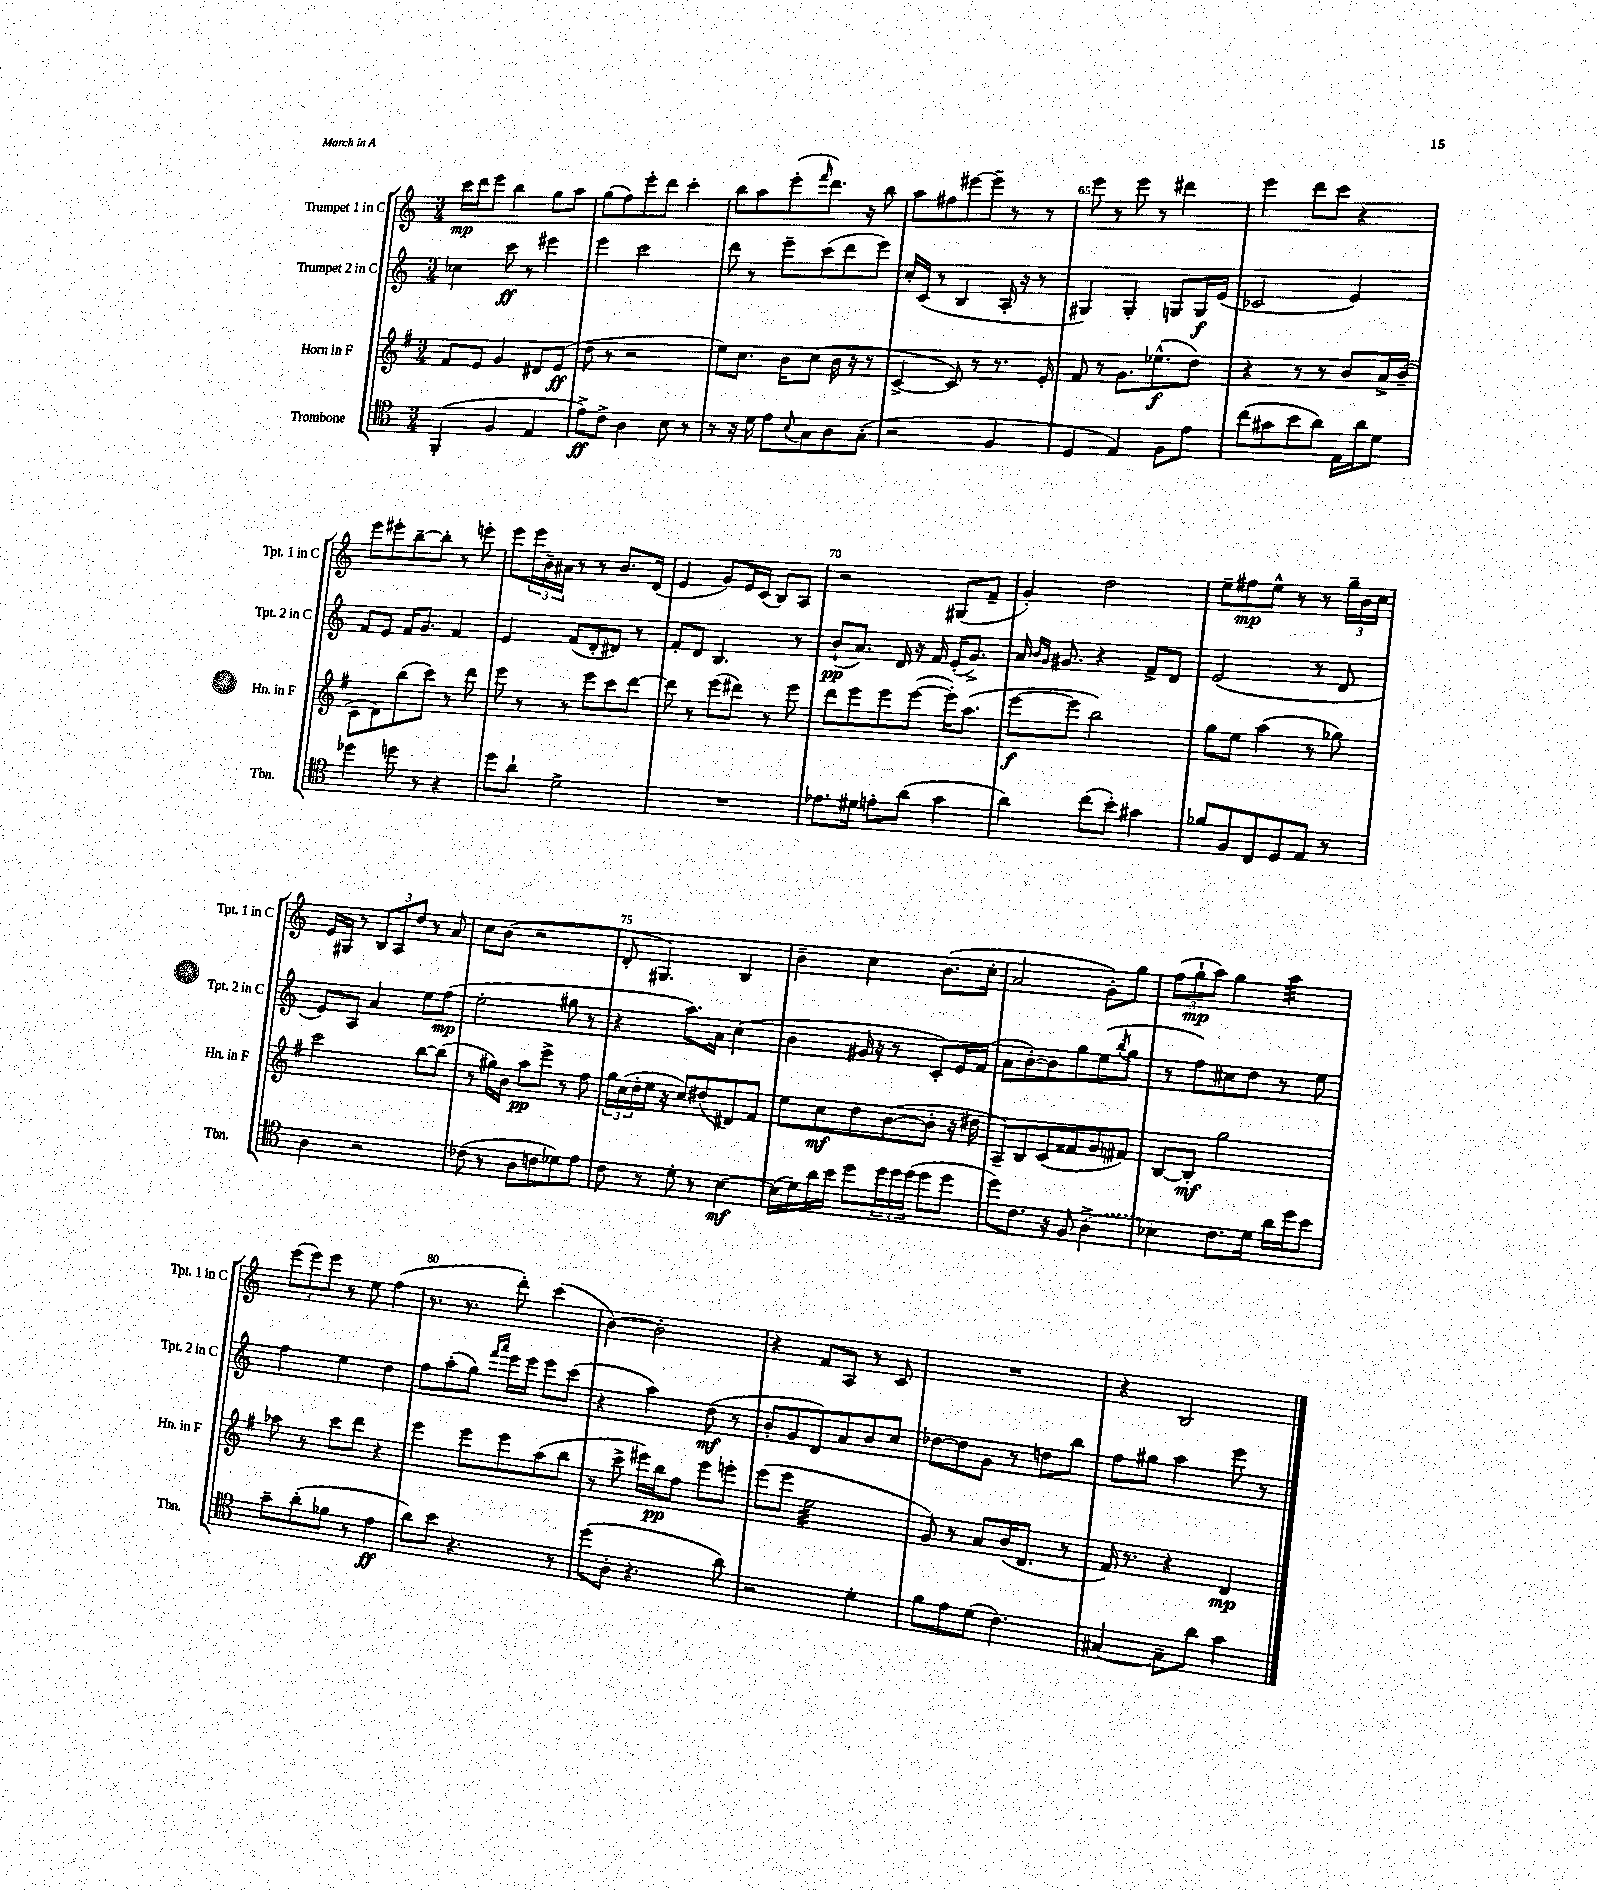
<<
\new StaffGroup <<
\new Staff = "s0" \with { instrumentName = "Trumpet 1 in C" shortInstrumentName = "Tpt. 1 in C" } {
    \clef treble \key c \major \numericTimeSignature \time 3/4
    c'''16\mp d'''16 e'''8 b''4 g''8 a''8 |
    g''8( f''8) e'''8-. d'''8 c'''4-. |
    b''8 a''8 e'''8-.( \grace { f'''16 } d'''8.) r16 b''8 |
    a''8 fis''8 eis'''8~ eis'''8-- r8 r8 |
    e'''8 r8 e'''8 r8 dis'''4 |
    e'''4 d'''8 c'''8 r4 |
    e'''8 eis'''8-. b''8~-- b''8-. r8 e'''8-. |
    e'''8 \tuplet 3/2 { e'''16 b'16-- ais'16 } r8 r8 b'8. d'16( |
    e'4 g'8) e'16 c'16( b8) a8 |
    r2 gis8( f'8-- |
    g'4-.) d''2 |
    e''8-- fis''8\mp e''8-^ r8 r8 \tuplet 3/2 { g''16-- b'16 c''16 } |
    e'16 gis16 r8 \tuplet 3/2 { b8 a8 d''8 } r8 a'8 |
    c''8 b'8( r2 |
    d'8-. gis4.) b4 |
    b'4-- c''4 b'8.( c''16-. |
    a'2 g'8-.) g''8 |
    \tuplet 3/2 { f''8( g''8-!\mp a''8) } g''4 a''4:32 |
    \tuplet 3/2 { e'''8( e'''8) e'''8 } r8 e''8 f''4( |
    r8. r8. d'''8-.) c'''4( |
    b'4~) b'2-. |
    r4 f'8 a8 r8 c'8 |
    R2. |
    r4 b2 \bar "|." |
}
\new Staff = "s1" \with { instrumentName = "Trumpet 2 in C" shortInstrumentName = "Tpt. 2 in C" } {
    \clef treble \key c \major \numericTimeSignature \time 3/4
    ces''4 c'''8\ff r8 eis'''4 |
    e'''4 c'''2 |
    d'''8 r8 e'''8-- c'''8( d'''8 e'''8) |
    c''16-. c'16( r8 b4 a16-. r16 r8 |
    gis4) gis4-. g8 g16\f e'16( |
    ces'2 e'4) |
    f'8 e'8 f'16 g'8. f'4 |
    e'4 f'8( d'8-. dis'8) r8 |
    f'8-. d'8 b4. r8 |
    b'8-!\pp( a'8.) d'16 r16 f'16 e'16-.( g'8.->) |
    a'16 \grace { b'16 g'16 } gis'8. r4 f'8-> d'8 |
    e'2( r8 d'8 |
    e'8) a8 a'4 e''8 f''8\mp( |
    e''2-. gis''8 r8 |
    r4 a''8.) a'16 c''4( |
    b'4 gis'16 r16 r8 c'8-.) e'16 f'16( |
    a'8 b'8~-.) b'8 g''8 e''8( \acciaccatura { b''8 } g''8 |
    r8 f''8) cis''8 d''8 r8 e''8 |
    f''4 e''4 d''4 |
    f''8 a''8-.( g''8) \grace { f'''16 a'''16 } e'''16 e'''16 e'''8 c'''8( |
    r4 a''4) d''8\mf( r8 |
    b'8-. g'8 d'8) a'8 b'8 c''8 |
    des''8~ des''8 g'8 r8 d''8 b''8 |
    f''8 gis''8 a''4 e'''8 r8 \bar "|." |
}
\new Staff = "s2" \with { instrumentName = "Horn in F" shortInstrumentName = "Hn. in F" } {
    \clef treble \key g \major \numericTimeSignature \time 3/4
    fis'8 e'8 g'4 dis'8 e'8\ff( |
    d''8 r8 r2 |
    e''8) c''8. b'16 c''8( b'16 r16 r8 |
    c'4~-> c'8) r8 r8. e'16-. |
    fis'8 r8 g'8. ees''8.-^\f( d''8) |
    r4 r8 r8 b'8 a'16-> b'16--( |
    c'8 d'8) b''8( c'''8) r8 d'''8 |
    e'''8 r8 r8 e'''8 c'''8 d'''8~ |
    d'''8 r8 e'''8( dis'''8) r8 e'''8 |
    d'''8 e'''8 e'''8 e'''8~( e'''16-.) a''8.( |
    e'''8~\f e'''8 b''2) |
    g''8 e''8 a''4( r8 ges''8) |
    c'''2 b''8~ b''8( |
    r8 gis''16) b'16 a''8\pp e'''8-> r8 fis''8 |
    \tuplet 3/2 { g''16 c''16( d''16-. } e''16 r16 c''8) dis''8( dis'8) fis'8 |
    e''8 c''8\mf d''8 b'8~( b'8-. r16 dis''16 |
    a8--) b8 c'8( fisis'8 g'8 fis'8) |
    b8~ b8-.\mf g''2 |
    aes''8 r8 c'''8 d'''8 r4 |
    e'''4 e'''8 e'''8 a''8( b''8 |
    r8 c'''8-> eis'''16) b''16\pp fis''8 eis'''8 e'''8-. |
    e'''8( e'''8 e''2:32 |
    g'8) r8 a'8 b'16( d'8. r8 |
    fis'16) r8. r4 d'4\mp \bar "|." |
}
\new Staff = "s3" \with { instrumentName = "Trombone" shortInstrumentName = "Tbn." } {
    \clef tenor \key c \major \numericTimeSignature \time 3/4
    f,4-.( f4 e4 |
    e'8->\ff) c'8-> a4 b8 r8 |
    r8 r16 d'16 e'8 \appoggiatura { b8 } g8 a8 g8-.( |
    r2 f4 |
    d4 e4) f8 e'8 |
    c''8( gis'8 b'8 a'8) e16 a'16 d'8 |
    des''4 d''8 r8 r4 |
    d''8 a'8-! d'2-> |
    R2. |
    ees'8. dis'16 e'8-. a'8( g'4 |
    a'4) c''8( b'8-.) gis'4 |
    fes'8 f8 c8 d8 e8 r8 |
    a4 r2 |
    ces'8( r8 a8 c'8 des'8) e'8 |
    c'8 r8 d'8-. r8 b4~\mf |
    b16( d'16) a'16 b'16 d''8 \tuplet 3/2 { d''16 d''16 d''16( } d''8 d''8 |
    d''8) c'8. r16 f8 \once \slurDashed a4->( |
    bes4) c'8. d'16 a'16 d''16 b'8 |
    g'8-- a'8-.( fes'8 r8 e'4\ff |
    a'8) b'8 r4. r8 |
    d''8( a8-. r4. a'8) |
    r2 d'4-. |
    f'8 e'8 d'8( c'4.) |
    gis4~ gis8-- a'8 g'4 \bar "|." |
}
>>
>>
\layout { \context { \Score currentBarNumber = #61 \override BarNumber.break-visibility = ##(#f #t #t) barNumberVisibility = #(every-nth-bar-number-visible 5) } }
